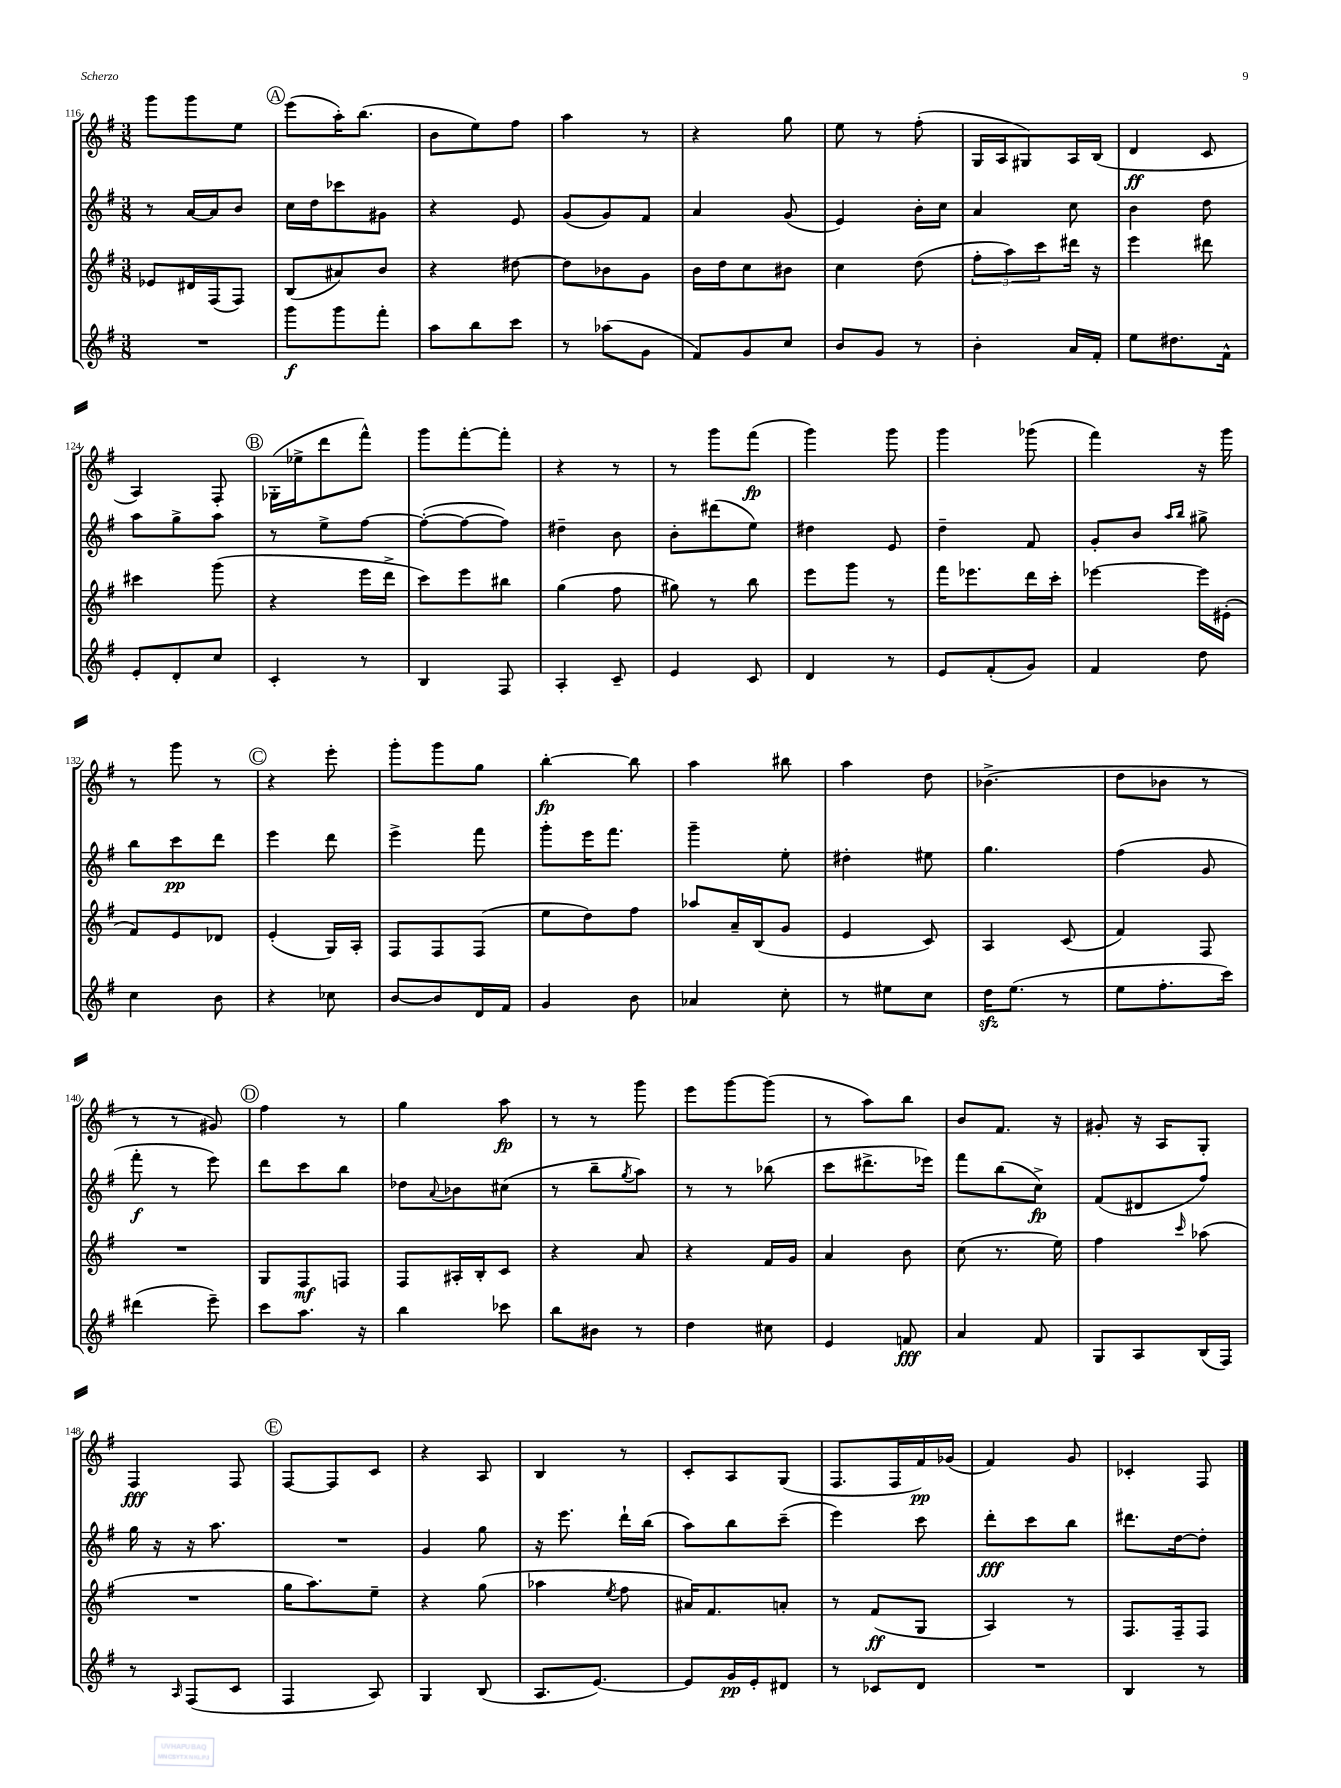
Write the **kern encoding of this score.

**kern	**kern	**kern	**kern
*staff4	*staff3	*staff2	*staff1
*clefG2	*clefG2	*clefG2	*clefG2
*k[f#]	*k[f#]	*k[f#]	*k[f#]
*M3/8	*M3/8	*M3/8	*M3/8
4.r	8e-	8r	8ggg
.	16d#	[16a	8ggg
.	(16F#	16a]	.
.	8F#)	8b	8ee
=	=	=	=
8ggg	(8B	16cc	(8eee
.	.	16dd	.
8ggg	8a#)	8ccc-	16aa')
.	.	.	(8.bb
8fff#'	8b	8g#	.
=	=	=	=
8aa	4r	4r	8b
8bb	.	.	8ee)
8ccc	[8dd#	8e	8ff#
=	=	=	=
8r	8dd#]	(8g	4aa
(8aa-	8b-	8g)	.
8g	8g	8f#	8r
=	=	=	=
8f#)	16b	4a	4r
.	16dd	.	.
8g	8cc	.	.
8cc	8b#	(8g	8gg
=	=	=	=
8b	4cc	4e)	8ee
8g	.	.	8r
8r	(8dd	16b'	(8ff#'
.	.	16cc	.
=	=	=	=
4b'	12ff#'	4a	16G
.	.	.	16A
.	12aa)	.	.
.	.	.	8G#)
.	12ccc	.	.
16a	16ddd#	8cc	16A
16f#'	16r	.	(16B
=	=	=	=
8ee	4eee	4b	4d
8.dd#	.	.	.
.	8ddd#	8dd	8c
16f#^^	.	.	.
=	=	=	=
8e'	4ccc#	8aa	4A)
8d'	.	8gg^	.
8cc	(8ggg	8aa	8F#'
=	=	=	=
4c'	4r	8r	(16G-'
.	.	.	16ee-^
.	.	8ee^	8ddd
8r	16eee	[8ff#	8fff#^^)
.	16ddd^	.	.
=	=	=	=
4B	8ccc)	(8ff#'_	8ggg
.	8eee	8ff#_	[8fff#'
8F#	8bb#	8ff#])	8fff#']
=	=	=	=
4A'	(4gg	4dd#~	4r
8c~	8ff#	8b	8r
=	=	=	=
4e	8gg#)	8b'	8r
.	8r	(8ddd#	8ggg
8c	8bb	8ee)	(8fff#
=	=	=	=
4d	8eee	4dd#	4ggg)
.	8ggg	.	.
8r	8r	8e	8ggg
=	=	=	=
8e	16fff#	4dd~	4ggg
.	8.eee-	.	.
(8f#'	.	.	.
8g)	16ddd	8f#	(8ggg-
.	16ccc'	.	.
=	=	=	=
4f#	[4eee-	8g'	4fff#)
.	.	8b	.
.	.	16qqaa	.
.	.	16qqbb	.
8dd	16eee-]	8gg#^	16r
.	(16e#'	.	16ggg
=	=	=	=
4cc	8f#)	8bb	8r
.	8e	8ccc	8ggg
8b	8d-	8ddd	8r
=	=	=	=
4r	(4e'	4eee	4r
8cc-	16G)	8ddd	8eee'
.	16A'	.	.
=	=	=	=
[8b	8F#	4eee^	8ggg'
8b]	8F#	.	8ggg
16d	(8F#	8fff#	8gg
16f#	.	.	.
=	=	=	=
4g	8ee	8ggg'	[4bb'
.	8dd)	16eee	.
.	.	8.fff#	.
8b	8ff#	.	8bb]
=	=	=	=
4a-	8aa-	4ggg~	4aa
.	16a~	.	.
.	(16B	.	.
8cc'	8g	8ee'	8bb#
=	=	=	=
8r	4e	4dd#'	4aa
8ee#	.	.	.
8cc	8c)	8ee#	8dd
=	=	=	=
16dd	4A	4.gg	(4.b-^
(8.ee	.	.	.
8r	(8c	.	.
=	=	=	=
8ee	4f#)	(4ff#	8dd
8.ff#'	.	.	8b-
.	8F#	8g	8r
16ccc)	.	.	.
=	=	=	=
(4ddd#	4.r	8fff#'	8r
.	.	8r	8r
8eee~)	.	8eee)	8g#)
=	=	=	=
8ccc	8G	8ddd	4ff#
8.aa	8F#	8ccc	.
.	8F	8bb	8r
16r	.	.	.
=	=	=	=
4bb	8F#	8dd-	4gg
.	.	8qqa	.
.	16A#'	8b-	.
.	16B'	.	.
8ccc-	8c	(8cc#	8aa
=	=	=	=
8bb	4r	8r	8r
8b#	.	8bb~	8r
.	.	8qgg	.
8r	8a	8aa)	8ggg
=	=	=	=
4dd	4r	8r	8eee
.	.	8r	[8ggg
8cc#	16f#	(8bb-	(8ggg]
.	16g	.	.
=	=	=	=
4e	4a	8ccc	8r
.	.	8.ddd#^	8aa)
8f	8b	.	8bb
.	.	16eee-)	.
=	=	=	=
4a	(8cc	8fff#	8b
.	8.r	(8bb	8.f#
8f#	.	8cc^)	.
.	16ee)	.	16r
=	=	=	=
8G	4ff#	(8f#	8g#'
8A	.	8d#	16r
.	.	.	16A
.	16qqccc	.	.
(16B	(8aa-	8ff#)	8G'
16F#)	.	.	.
=	=	=	=
8r	4.r	16gg	4F#
.	.	16r	.
16qqA	.	.	.
(8F#	.	16r	.
.	.	8.aa	.
8c	.	.	8F#
=	=	=	=
4F#	16gg	4.r	[8F#
.	8.aa)	.	.
.	.	.	8F#]
8A)	8ee~	.	8c
=	=	=	=
4G	4r	4g	4r
(8B	(8gg	8gg	8A
=	=	=	=
8.A	4aa-	16r	4B
.	.	8.eee	.
[8.e)	.	.	.
.	8qee	.	.
.	8ff#	16ddd`	8r
.	.	(16bb	.
=	=	=	=
8e]	16a#)	8aa)	8c'
.	8.f#	.	.
16g	.	8bb	8A
16e'	.	.	.
8d#	8a'	(8ccc~	(8G
=	=	=	=
8r	8r	4eee)	8.F#
8c-	(8f#	.	.
.	.	.	16F#
8d	8G	8ccc	16f#)
.	.	.	(16g-
=	=	=	=
4.r	4A)	8ddd'	4f#)
.	.	8ccc	.
.	8r	8bb	8g
=	=	=	=
4B	8.F#	8.ddd#	4c-'
.	16F#~	[16dd	.
8r	8F#	8dd']	8F#
==	==	==	==
*-	*-	*-	*-
